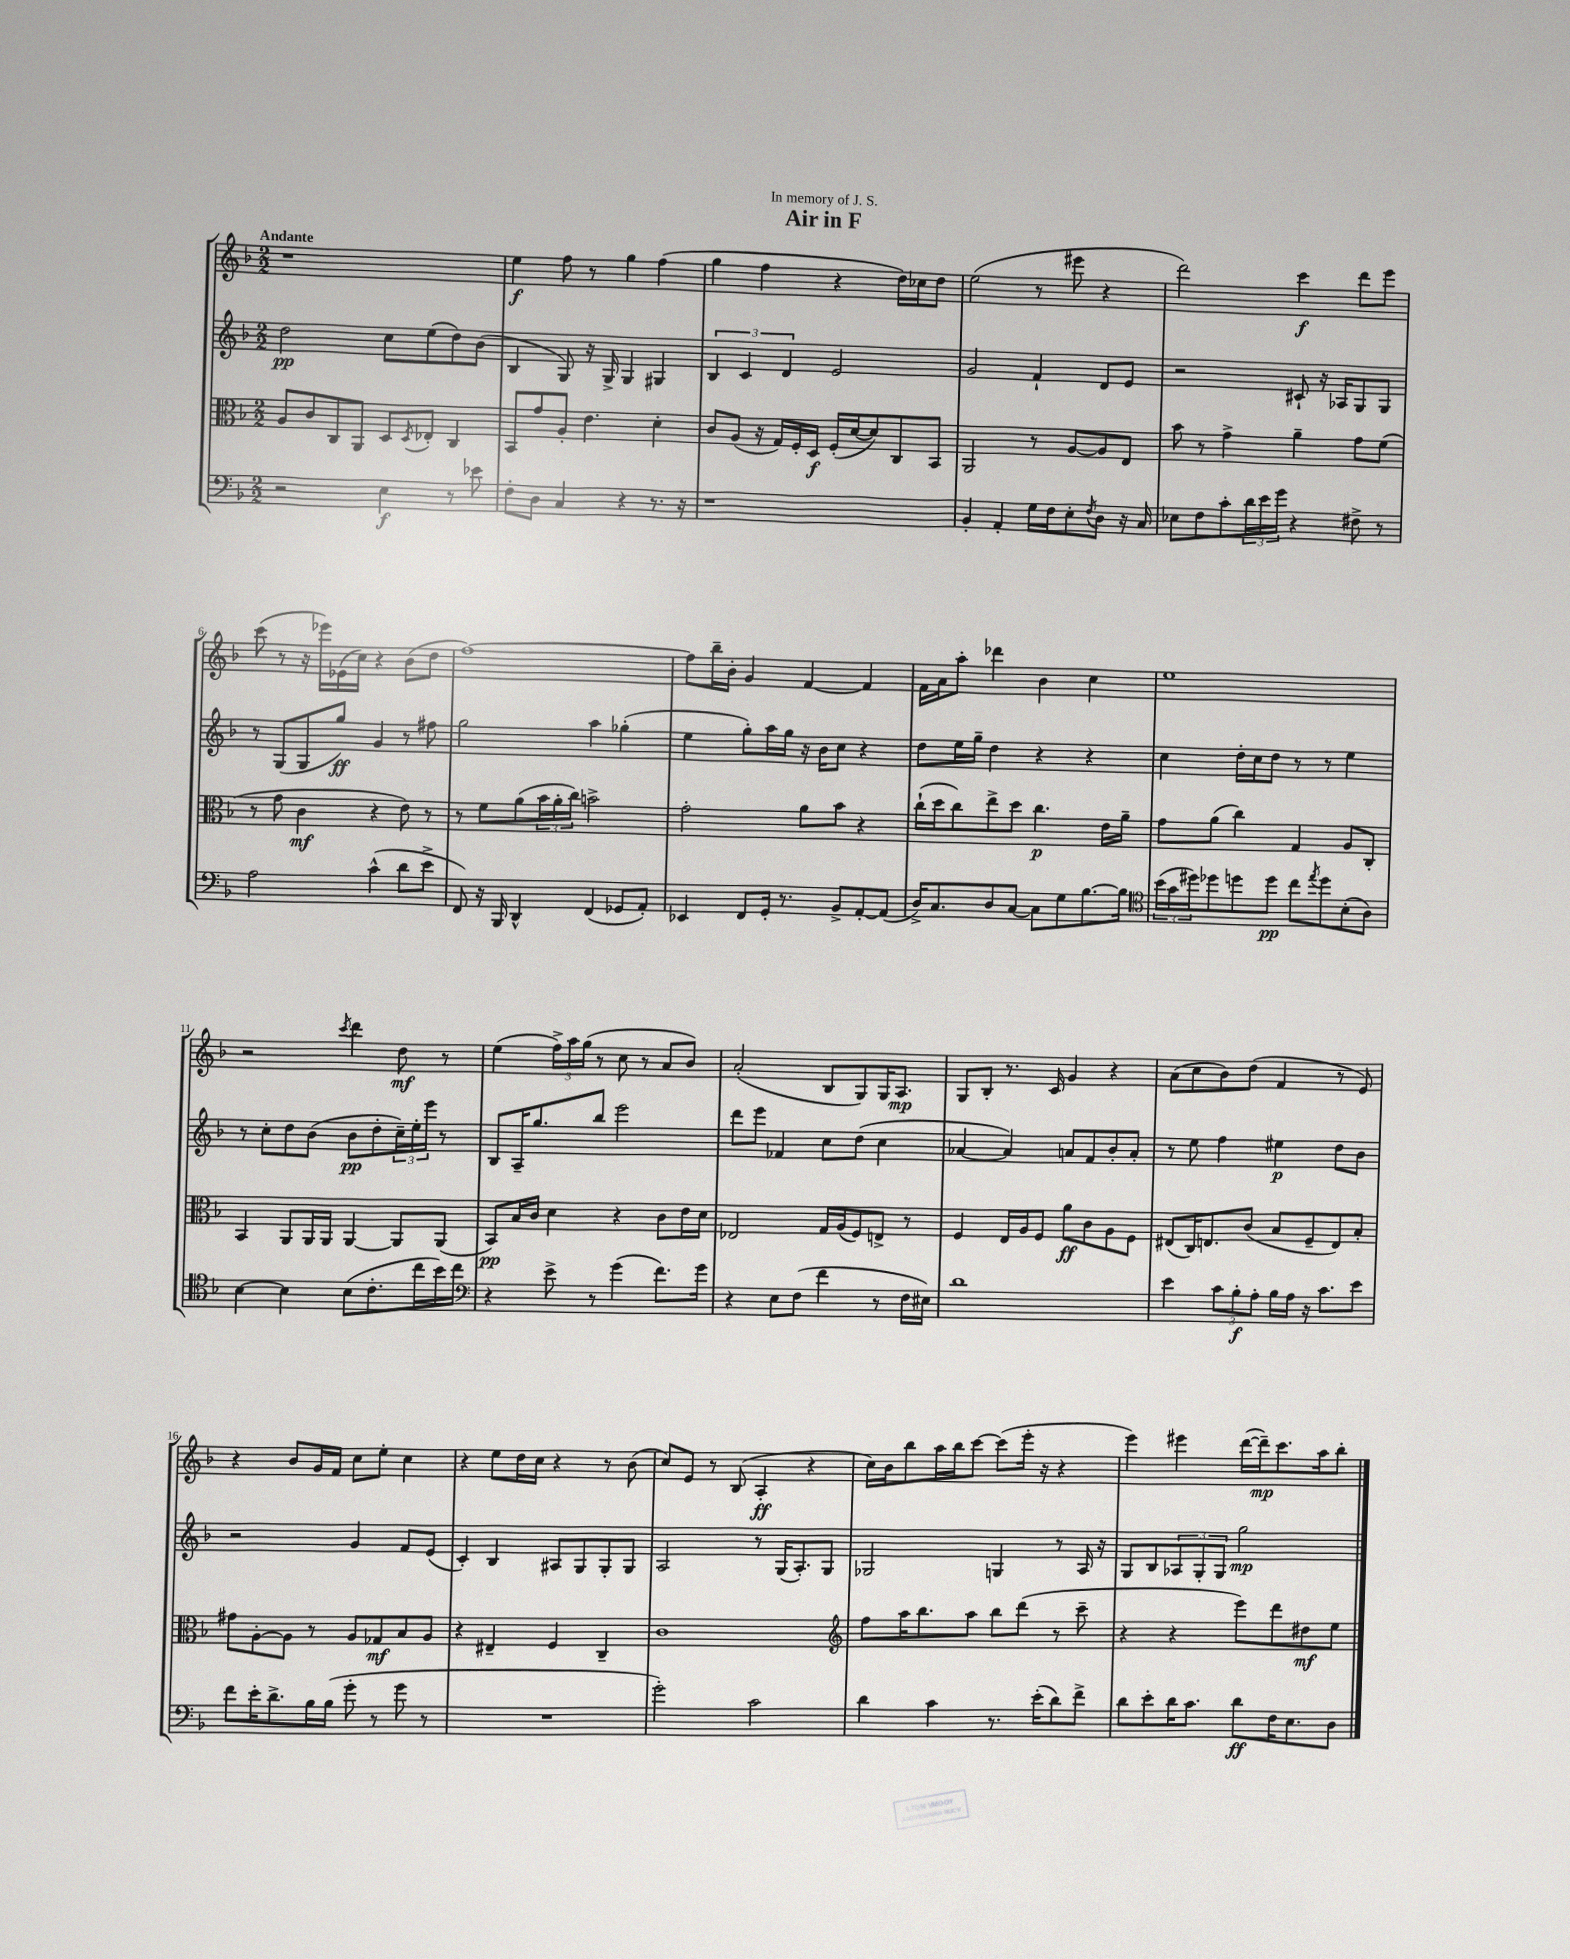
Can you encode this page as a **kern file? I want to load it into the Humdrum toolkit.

**kern	**kern	**kern	**kern
*staff4	*staff3	*staff2	*staff1
*clefF4	*clefC3	*clefG2	*clefG2
*k[b-]	*k[b-]	*k[b-]	*k[b-]
*M2/2	*M2/2	*M2/2	*M2/2
2r	8A	2dd	1r
.	8c	.	.
.	8C	.	.
.	8AA	.	.
4E	8D	8cc	.
.	8qD	.	.
.	8E-'	(8ee	.
8r	4C	8dd)	.
8e-	.	(8b-	.
=	=	=	=
8F'	8BB-	4B-	4ee
8D	8g	.	.
4C	8A'	8G)	8ff
.	4.e	16r	8r
.	.	16G^	.
4r	.	4G	4gg
8.r	4d'	4G#	(4ff
16r	.	.	.
=	=	=	=
1r	8c	6B-	4gg
.	(8A	.	.
.	.	6c	.
.	16r	.	4ff
.	16G)	.	.
.	.	6d	.
.	16F'	.	.
.	16D	.	.
.	(16F'	2e	4r
.	[16d	.	.
.	8d])	.	.
.	8C	.	16dd)
.	.	.	16cc-
.	8BB-	.	8dd
=	=	=	=
4BB-'	2AA	2g	(2ee
4AA'	.	.	.
16G	8r	4f`	8r
16F	.	.	.
8E'	[8A	.	8eee#
8qF	.	.	.
8D	8A]	8d	4r
16r	8E	8e	.
16C	.	.	.
=	=	=	=
8E-	8b-	2r	2ddd)
8F	8r	.	.
8c'	4g^	.	.
24d	.	.	.
24e	.	.	.
24g	.	.	.
4r	4a~	8c#`	4ccc
.	.	16r	.
.	.	16A-	.
8F#^	8g	8G	8ddd
8r	(8f	8G	8eee
=	=	=	=
2A	8r	8r	(8ccc
.	8g	(8G	8r
.	4c	8G	16r
.	.	.	16eee-)
.	.	8gg)	(16e-
.	.	.	16cc)
(4c^^	4r	4g	4r
8d	8e)	8r	(8b-
8e^	8r	8ff#	8dd
=	=	=	=
8FF)	8r	2gg	[1ff)
16r	8f	.	.
16BBB-	.	.	.
4DD^^	(8a	.	.
.	24b-	.	.
.	24a'	.	.
.	24cc)	.	.
(4FF	2b^	4aa	.
8GG-	.	(4gg-'	.
8AA')	.	.	.
=	=	=	=
4EE-	2g'	4ee	8ff]
.	.	.	16bb-~
.	.	.	16b-'
8FF	.	8gg')	4g
16GG'	.	16aa	.
8.r	.	16gg	.
.	8a	16r	[4f
.	.	16b-	.
8BB-^	8b-	8cc	.
[8AA'	4r	4r	4f]
(8AA]	.	.	.
=	=	=	=
16D^)	(16cc`	8dd	16f
8.C	16dd	.	16a
.	8cc)	16ee	8aa'
.	.	16gg~	.
8D	8ee^	4dd	4ddd-
[8C	8dd	.	.
8C]	4.cc	4r	4b-
8G	.	.	.
[8.B-	.	4r	4cc
.	16e	.	.
16B-]	16a~	.	.
=	=	=	=
*clefC4	*	*	*
(24b-	8g	4cc	1ee
24g	.	.	.
24dd#)	.	.	.
8dd-	(8a	.	.
8dd	4cc)	16dd'	.
.	.	16cc	.
8dd	.	8dd	.
8cc	4G	8r	.
8qee	.	.	.
8dd	.	8r	.
(8B-'	8A	4ee	.
8A)	8C'	.	.
=	=	=	=
[4B-	4BB-	8r	2r
.	.	8cc'	.
4B-]	8AA	8dd	.
.	16AA	(8b-	.
.	16AA	.	.
.	.	.	8qccc
(8B-	[4AA	8b-	4ddd
8.c'	.	8dd'	.
.	8AA]	24cc~)	8dd
.	.	24ee'	.
16cc	.	.	.
.	.	24eee	.
16b-)	(8AA	8r	8r
16cc	.	.	.
=	=	=	=
*clefF4	*	*	*
4r	8BB-)	8B-	(4ee
.	16B-	16A~	.
.	16c	8.gg	.
8e^	4d	.	24ff^)
.	.	.	24aa
.	.	.	(24gg
8r	.	8bb-	8r
(4g	4r	2eee	8cc
.	.	.	8r
8.f)	8c	.	8a
.	16e	.	8b-)
16g	16d	.	.
=	=	=	=
4r	2E-	8ddd	(2a'
.	.	8eee	.
8E	.	4f-	.
(8F	.	.	.
4f	16G	8cc	8B-
.	(16A	.	.
.	8F)	(8dd	8G)
8r	8E^	4cc	16G
.	.	.	8.A
16F	8r	.	.
16E#)	.	.	.
=	=	=	=
1d	4F	[4a-	8G
.	.	.	8B-'
.	16E	4a-])	8.r
.	16A	.	.
.	8F	.	.
.	.	.	16c
.	8a	8a	4g
.	8c	8f	.
.	8A	8b-'	4r
.	8F	8a'	.
=	=	=	=
4e	(8E#	8r	(8a
.	16C)	8ee	8cc
.	8.E	.	.
12c	.	4ff	8b-)
12B-'	.	.	.
.	(8c	.	(8dd
12A'	.	.	.
16B-	8B-	4ee#	4f
16A	.	.	.
16r	8F~	.	.
8.c	.	.	.
.	8E)	8dd	8r
8e	8B-'	8b-	8e)
=	=	=	=
8f	8g#	2r	4r
16e'	[8A'	.	.
8.d^	.	.	.
.	8A]	.	8b-
16B-	8r	.	16g
(16B-	.	.	16f
8g'	8A	4g	8cc
8r	8G-	.	8ee'
8g	8B-	8f	4cc
8r	8A	(8e	.
=	=	=	=
1r	4r	4c')	4r
.	4E#~	4B-	8ee
.	.	.	16dd
.	.	.	16cc
.	4F	8A#	4r
.	.	8G	.
.	4C~	8G'	8r
.	.	8G	(8b-
=	=	=	=
2g')	1c	2A	8cc)
.	.	.	8e
.	.	.	8r
.	.	.	(8B-
2c	.	8r	4A'
.	.	(16G	.
.	.	8.A')	.
.	.	.	4r
.	.	8G	.
=	=	=	=
*	*clefG2	*	*
4d	8ff	2G-	16cc)
.	.	.	16b-
.	16aa	.	8bb-
.	8.bb-	.	.
4c	.	.	16aa
.	.	.	16bb-
.	8aa	.	[8ccc
8.r	8bb-	4G	(8ccc]
.	(8ddd	.	16eee'
(16e'	.	.	16r
8d)	8r	8r	4r
8f^	8ccc~	16A	.
.	.	16r	.
=	=	=	=
8d	4r	8G	4eee)
8e'	.	8B-	.
16d	4r	12A-	4eee#
8.c	.	.	.
.	.	12G'	.
.	.	12G	.
8d	8eee)	2gg	([16ddd
.	.	.	16ddd~])
16F	8ddd	.	8.ccc
8.E	.	.	.
.	8dd#	.	.
.	.	.	16aa
8D	8ee	.	8bb-'
==	==	==	==
*-	*-	*-	*-
